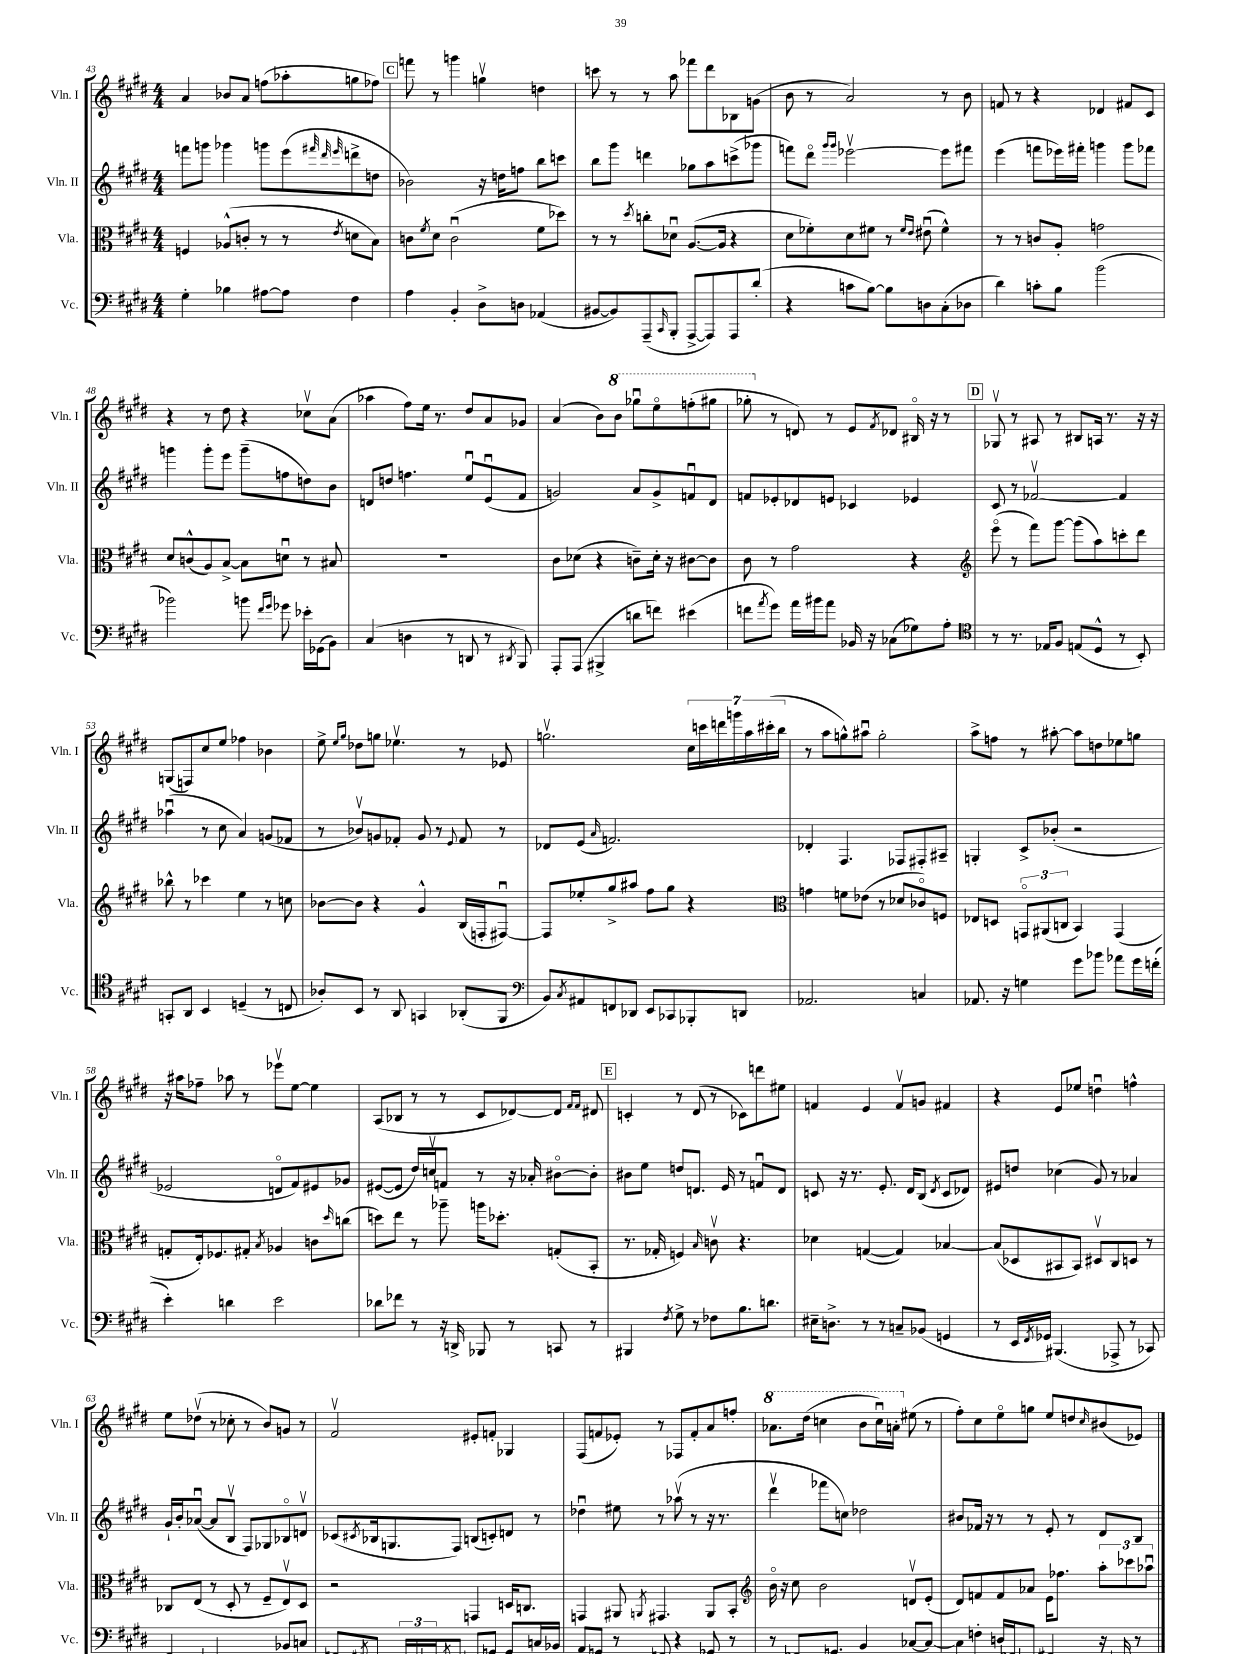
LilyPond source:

<<
\new StaffGroup <<
\new Staff = "s0" \with { instrumentName = "Vln. I" shortInstrumentName = "Vln. I" } {
    \clef treble \key e \major \numericTimeSignature \time 4/4
    a'4 bes'8 a'8 f''8( aes''8-. g''8 fes''8) |
    \mark \markup { \box "C" } f'''8 r8 g'''4 g''4\upbow d''4 |
    c'''8 r8 r8 a''8 fes'''8 dis'''8 bes8 g'8( |
    b'8 r8 a'2) r8 b'8 |
    f'8 r8 r4 des'4 fis'8 cis'8 |
    r4 r8 dis''8 r4 ces''8\upbow a'8( |
    aes''4 fis''8) e''16 r8. dis''8 a'8 ges'8 |
    a'4( b'8) \ottava #1 b''8 ges'''8\downbow e'''8\flageolet f'''8-.( gis'''8 |
    ges'''8-. \ottava #0 r8 d'8) r8 e'8 \acciaccatura { fis'8 } des'8 bis16\flageolet r16 r8 |
    \mark \markup { \box "D" } ges8\upbow r8 ais8 r8 bis8 a16 r8. r16 r16 |
    g8( f8) cis''8 e''8 fes''4 bes'4 |
    e''8-> \grace { e''16 gis''16 } des''8 g''8 ees''4.\upbow r8 ees'8 |
    g''2.\upbow \tuplet 7/4 { cis''16 c'''16 d'''16 g'''16 a''16 cis'''16-.( b''16 } |
    r8 a''8 g''8-^) ais''8\downbow g''2-. |
    a''8-> f''8 r8 ais''8~-. ais''8 d''8 ees''8 g''8 |
    r16 ais''16 fes''8-- aes''8 r8 ees'''8\upbow e''8~ e''4 |
    a8( bes8 r8 r8 cis'8 des'8~) des'8 \grace { fis'16 fis'16 } dis'8 |
    \mark \markup { \box "E" } c'4-. r8 dis'8( r8 ces'8) d'''8 eis''8 |
    f'4 e'4 f'8\upbow g'8 fis'4 |
    r4 e'8 ees''8 d''4\downbow f''4-^ |
    e''8 des''8\upbow( r8 ces''8-. r8 b'8) g'8 r8 |
    fis'2\upbow eis'8-. f'8-. ges4 |
    fis8( f'8 ees'8-.) r8 fes8 f'8-. a'8 f''8-. |
    \ottava #1 aes''8. dis'''16( c'''4 b''8 c'''16\downbow) a''16-. \ottava #0 eis''8( r8 |
    fis''8-.) cis''8 e''8\flageolet g''8 e''8 d''8 \grace { cis''16 } bis'8( ees'8) \bar "|." |
}
\new Staff = "s1" \with { instrumentName = "Vln. II" shortInstrumentName = "Vln. II" } {
    \clef treble \key e \major \numericTimeSignature \time 4/4
    f'''8 g'''8 ges'''4 g'''8 e'''8( \grace { fis'''32 dis'''32 e'''32 } d'''8-> d''8 |
    \mark \markup { \box "C" } bes'2) r16 d''16 f''8 b''8 c'''8 |
    b''8 gis'''8 d'''4 ges''8 a''8 c'''8->( ges'''8 |
    f'''8) dis'''8\flageolet \grace { gis'''16 gis'''16 } ees'''2~\upbow ees'''8 fis'''8 |
    e'''4( f'''8 ees'''16) fis'''16-. g'''4 g'''8 fes'''8 |
    g'''4 g'''8-. e'''8 g'''8--( f''8 d''8) b'8 |
    d'8 d''8 f''4. e''8\downbow e'8\downbow( fis'8 |
    g'2) a'8 g'8-> f'8\downbow dis'8 |
    f'8 ees'8-. des'8 e'8 ces'4 ees'4 |
    \mark \markup { \box "D" } cis'8 r8 fes'2~\upbow fes'4 |
    aes''4\downbow( r8 cis''8 a'4) g'8( fes'8 |
    r8 bes'8\upbow) g'8 fes'8-. g'8 r8 \appoggiatura { e'8 } fes'8 r8 |
    des'8 e'8( \grace { a'16 } f'2.) |
    des'4-. fis4. fes8 fis8-. ais8-- |
    g4-. cis'8-> bes'8-.( r2 |
    ees'2 d'8\flageolet fis'8) eis'8 ges'8 |
    eis'8~( eis'8 dis''16) c''16\upbow f'8 r8 r16 aes'16-. bis'8~\flageolet bis'8-. |
    \mark \markup { \box "E" } bis'8 e''8 d''8 d'8. e'16 r8 f'8\downbow d'8 |
    c'8 r16 r8. e'8.-. dis'16 b8( \acciaccatura { dis'8 } c'8 des'8) |
    eis'8 d''8 ces''4( gis'8) r8 aes'4 |
    gis'16-! b'16-. aes'8~\downbow( aes'8 b8\upbow fis8) ges8 bes8\flageolet d'8\upbow |
    ces'8( \acciaccatura { cis'8 } bes16 g8. fis8) b8( c'8-.) d'8 r8 |
    des''4\downbow eis''8 r8 aes''8\upbow( r8 r16 r8. |
    dis'''4\upbow fes'''8 c''8) des''2 |
    bis'8 fes'16 r16 r8 r8 e'8-. r8 dis'8 b8 \bar "|." |
}
\new Staff = "s2" \with { instrumentName = "Vla." shortInstrumentName = "Vla." } {
    \clef alto \key e \major \numericTimeSignature \time 4/4
    f4 aes8-^( c'8-. r8 r8 \acciaccatura { e'8 } d'8 b8) |
    \mark \markup { \box "C" } c'8 \acciaccatura { fis'8 } dis'8 c'2\downbow( fis'8 des''8) |
    r8 r8 \acciaccatura { dis''8 } c''8-. des'8\downbow a8.~( a16 r4 |
    dis'8 fes'8-.) dis'8 fis'8 r8 \grace { fis'16 e'16 } eis'8\downbow( fis'4-^) |
    r8 r8 c'8 a8-. g'2 |
    dis'8 c'8-^( a8) b8~-> b8 d'8\downbow r8 bis8 |
    R1 |
    cis'8 des'8( r4 c'8--) des'16-. r16 cis'8~ cis'8 |
    cis'8 r8 gis'2 r4 |
    \mark \markup { \box "D" } \clef treble e'''8\flageolet( r8 fis'''8) gis'''8~ gis'''8( a''8) c'''8-. dis'''8 |
    bes''8-^ r8 ces'''4 e''4 r8 c''8 |
    bes'8~ bes'8 r4 gis'4-^ b16( f16-. fis8~\downbow) |
    fis8 ees''8-. gis''8-> ais''8 fis''8 gis''8 r4 |
    \clef alto g'4 f'8 ees'8( r8 des'8 ces'8\flageolet) f8 |
    ees8 d8 \tuplet 3/2 { g,8\flageolet ais,8( c8 } b,4) g,4( |
    g8-. e16-.) fes8. gis8-. \acciaccatura { b8 } aes4 c'8 \grace { dis''16 } c''8( |
    d''8) e''8 r8 aes''8-- a''16 des''8.-. g8-.( b,8-. |
    \mark \markup { \box "E" } r8. ges16-. f4) \grace { b16 } c'8\upbow r4. |
    des'4 g4~( g4) bes4~ |
    bes8( des8 bis,8 bis,8) dis8\upbow cis8 d8 r8 |
    ces8 e8( r8 dis8-. r8 fis8-- e8\upbow) dis8 |
    r2 g,4 d16 c8. |
    g,4 ais,8 \acciaccatura { a,8 } gis,4. a,8 b,8-. |
    \clef treble b'16\flageolet r16 cis''8 b'2 d'8\upbow e'8-.( |
    dis'8) f'8 f'8 aes'8 e'16 fes''8. \tuplet 3/2 { a''8-. ces'''8 aes''8\downbow } \bar "|." |
}
\new Staff = "s3" \with { instrumentName = "Vc." shortInstrumentName = "Vc." } {
    \clef bass \key e \major \numericTimeSignature \time 4/4
    gis4-. bes4 ais8~ ais8 fis4 |
    \mark \markup { \box "C" } a4 b,4-. dis8-> d8 aes,4( |
    bis,8~ bis,8) a,,8--( \grace { cis,16 } b,,8-. a,,8~-> a,,8) a,,8 dis'8-.( |
    r4 c'8 b8~) b8 d8 cis8-.( des8 |
    dis'4) c'8-. b8 b'2( |
    bes'2) b'8 \grace { fis'16 gis'16 } ges'8 ees'16-. ges,16( b,8) |
    cis4( d4 r8 d,8 r8 \acciaccatura { dis,8 } b,,8) |
    a,,8-. a,,8( bis,,4-> d'8 f'8) eis'4( |
    f'8 \acciaccatura { a'8 } gis'8) a'16 bis'16 a'8 bes,16 r16 ces8( ges8) a8-. |
    \mark \markup { \box "D" } \clef tenor r8 r8. ees16 fis8 e8( dis8-^ r8 b,8-.) |
    g,8-. a,8 b,4 d4--( r8 c8 |
    aes8-.) b,8 r8 a,8 g,4 aes,8-.( fis,8 |
    \clef bass b,8) \acciaccatura { cis8 } ais,8 f,8 des,8 e,8 ces,8 bes,,8-. d,8 |
    aes,2. c4 |
    aes,8. r16 g4 gis'8 bes'8 aes'8 gis'16 f'16-.( |
    e'4-.) d'4 e'2 |
    des'8 fes'8 r8 r16 d,16-> bes,,8 r8 c,8 r8 |
    \mark \markup { \box "E" } bis,,4 \acciaccatura { fis8 } gis8-> r8 fes8 b8. d'8. |
    eis16-- d8.-> r8 r8 c8-- bes,8( g,4 |
    r8 e,16 \acciaccatura { fis,8 } ges,16) bis,,4.( aes,,8-> r8 ces,8) |
    fis,4 ees,2 bes,8 c8 |
    f,8 \acciaccatura { fis,8 } dis,8-. \tuplet 3/2 { aes,,16 dis,16-. ees,16( } \acciaccatura { gis,,8 } aes,,8) e,8 g,8~-. g,8 c16 bes,16 |
    a,8 g,8( r8 f,8) r4 ges,8( r8 |
    r8 fes,8. g,8.) b,4 ces8~ ces8~ |
    ces8 f8-. d16 fes,16 ees,8 fis,4 r16 e,16 r8 \bar "|." |
}
>>
>>
\layout { \context { \Score currentBarNumber = #43 } }
